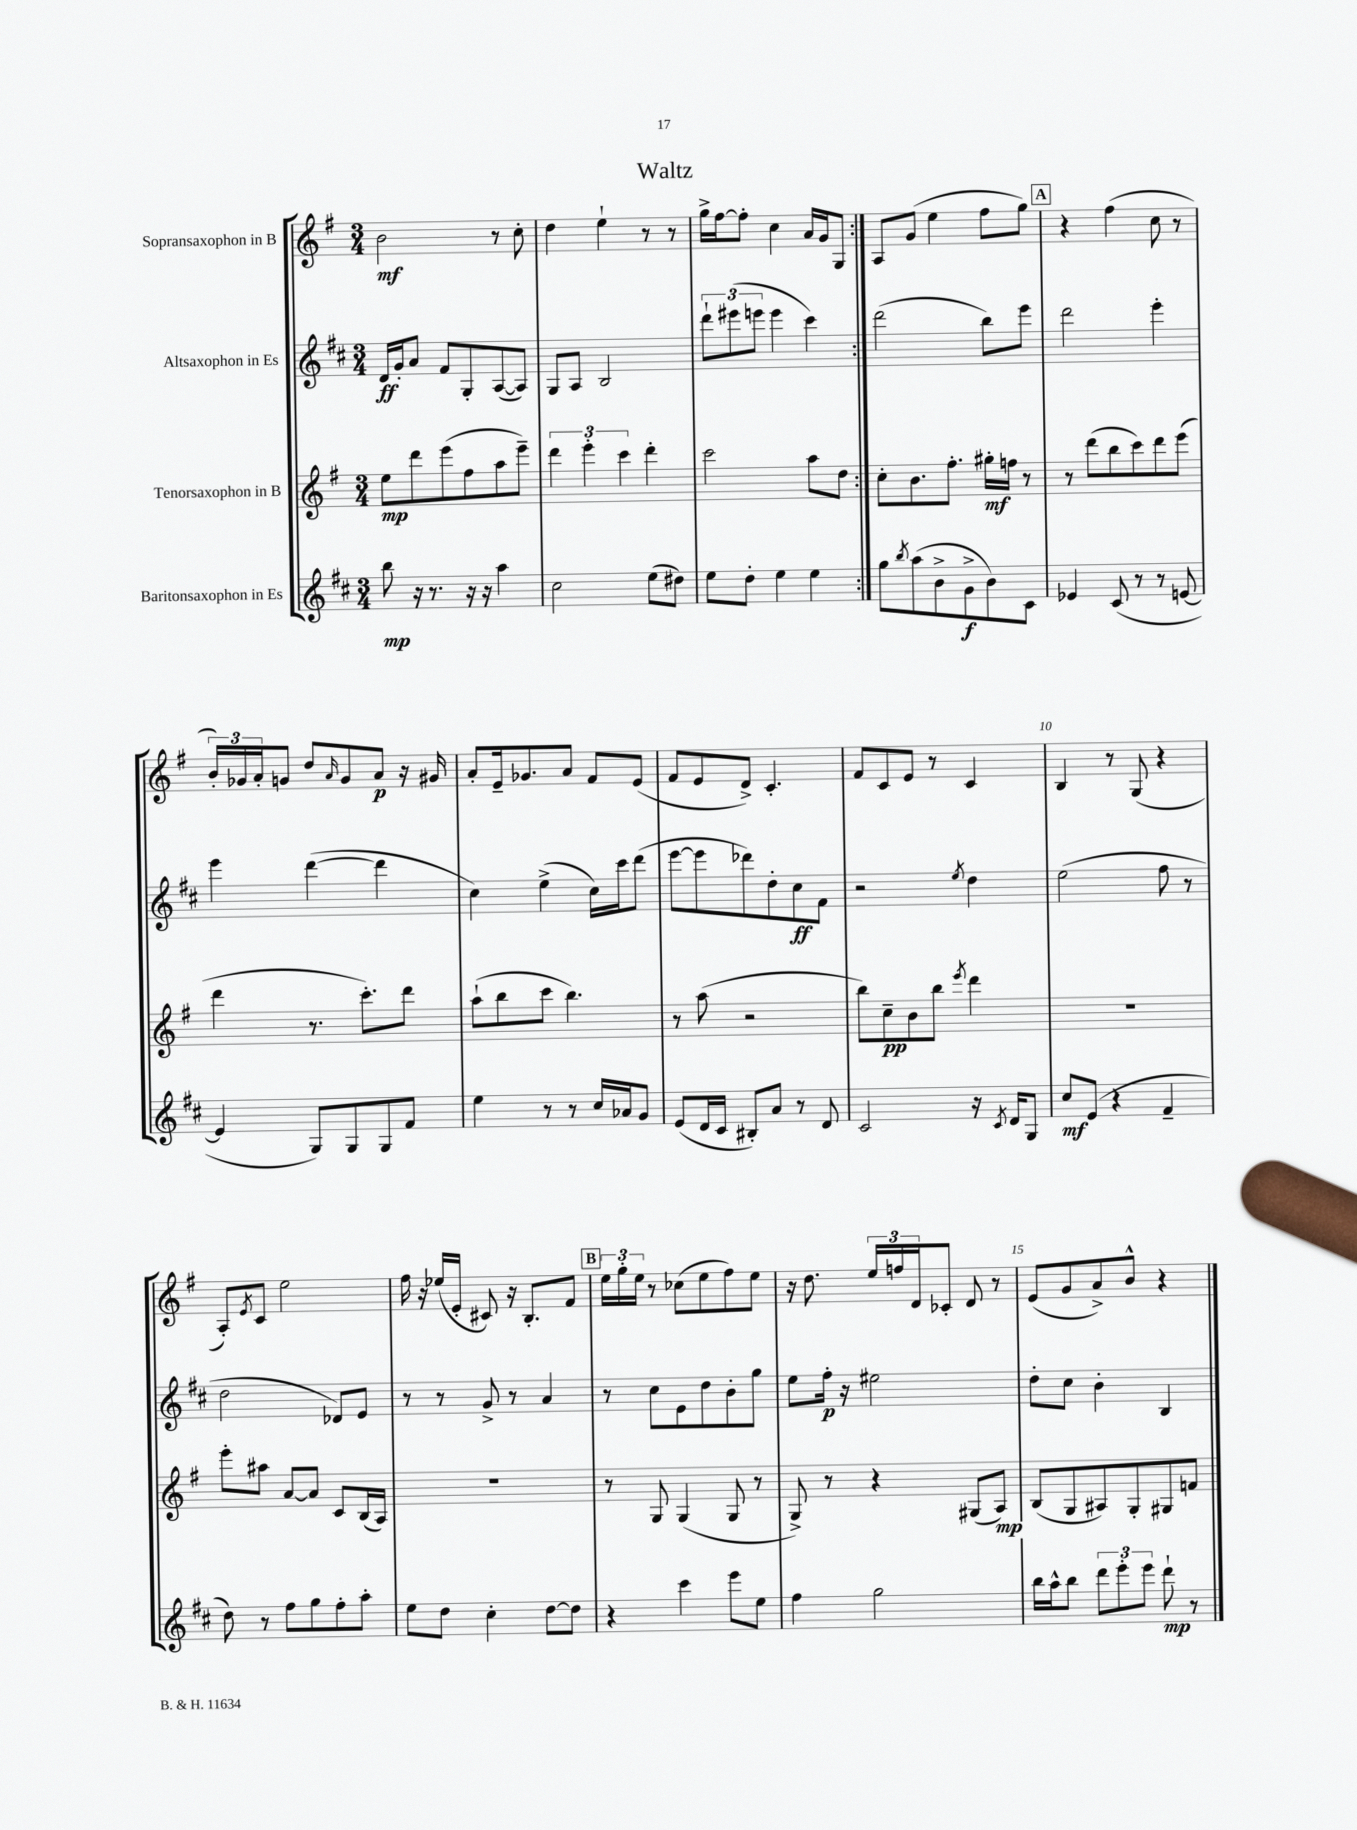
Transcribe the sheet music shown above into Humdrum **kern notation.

**kern	**kern	**kern	**kern
*staff4	*staff3	*staff2	*staff1
*clefG2	*clefG2	*clefG2	*clefG2
*k[f#c#]	*k[f#]	*k[f#c#]	*k[f#]
*M3/4	*M3/4	*M3/4	*M3/4
8bb	8ee	16d	2b
.	.	16g'	.
16r	8ddd	8a	.
8.r	.	.	.
.	(8eee	8f#	.
16r	8ff#	8G'	.
16r	.	.	.
4aa	8aa	([8A	8r
.	8eee~)	8A])	8cc'
=	=	=	=
2cc#	6ddd	8G	4dd
.	.	8A	.
.	6eee'	.	.
.	.	2B	4ee`
.	6ccc	.	.
(8ee	4ddd'	.	8r
8dd#)	.	.	8r
=	=	=	=
8ee	2ccc	12ddd`	16gg^
.	.	.	[16ff#
.	.	(12eee#	.
8dd'	.	.	8ff#']
.	.	12eee	.
4ee	.	4eee	4cc
4ee	8aa	4ccc#)	16a
.	.	.	16g
.	8dd	.	8G
=:|!	=:|!	=:|!	=:|!
8gg	8cc'	(2ddd	8A
8qbb	.	.	.
(8aa	8.b	.	(8g
8b^	.	.	4ee
.	8.ff#'	.	.
8g^	.	.	.
8b)	16gg#'	8bb)	8ff#
.	16ff	.	.
8c#	8r	8eee	8gg)
=	=	=	=
4e-	8r	2ddd	4r
.	(8ddd	.	.
(8c#	8bb	.	(4ff#
8r	8ccc)	.	.
8r	8ddd	4eee'	8cc
[8e	(8eee	.	8r
=	=	=	=
4e]	4ddd	4eee	24b')
.	.	.	24g-
.	.	.	24a'
.	.	.	8g
8G)	8.r	([4ddd	8dd
.	.	.	16qqa
8G	.	.	8g
.	8.ccc')	.	.
8G	.	4ddd]	8a
8f#	8ddd	.	16r
.	.	.	16g#
=	=	=	=
4ee	(8aa`	4cc#)	8a'
.	8bb	.	16e~
.	.	.	8.g-
8r	8ccc	(4ee^	.
8r	4.bb)	.	8a
16cc#	.	16cc#)	8f#
16a-	.	16ccc#	.
8g	.	(8ddd	(8e
=	=	=	=
(8e	8r	[8eee	8f#
16d	(8aa	8eee]	8e
16c#	.	.	.
8B#')	2r	8ddd-)	8d^)
8a	.	8dd'	4.c'
8r	.	8cc#	.
8d	.	8f#	.
=	=	=	=
2c#	8bb)	2r	8f#
.	8cc~	.	8c
.	8b	.	8e
.	8bb	.	8r
.	8qeee	8qee	.
16r	4ddd	4dd	4c
8qc#	.	.	.
16d	.	.	.
8G	.	.	.
=	=	=	=
8cc#	2.r	(2ee	4B
(8e	.	.	.
4r	.	.	8r
.	.	.	(8G
4f#~	.	8ff#	4r
.	.	8r	.
=	=	=	=
8dd)	8eee'	2dd	8A')
.	.	.	8qe
8r	8aa#	.	8c
8ff#	[8a	.	2ee
8gg	8a]	.	.
8ff#'	8c	8d-)	.
8aa'	(16B	8e	.
.	16A)	.	.
=	=	=	=
8ee	2.r	8r	16ff#
.	.	.	16r
8dd	.	8r	(16ee-
.	.	.	16e'
4cc#'	.	8g^	8c#)
.	.	8r	16r
.	.	.	8.B'
[8dd	.	4a	.
8dd]	.	.	8f#
=	=	=	=
4r	8r	8r	24ee
.	.	.	24gg'
.	.	.	24ee
.	8G	8cc#	8r
4ccc#	(4G	8e	(8cc-
.	.	8dd	8ee
8eee	8G	8b'	8ff#)
8ee	8r	8gg	8ee
=	=	=	=
4ff#	8G^)	8ee	16r
.	.	.	8.dd
.	8r	16ff#'	.
.	.	16r	.
2gg	4r	2ee#	24ee
.	.	.	24ff
.	.	.	24d
.	.	.	8c-'
.	(8G#	.	8d
.	8A)	.	8r
=	=	=	=
16bb	(8B	8dd'	(8e
16aa^^	.	.	.
8bb	8G	8cc#	8g
12ddd	8A#)	4b'	8a^)
12eee'	.	.	.
.	8G'	.	8b^^
12eee	.	.	.
8ddd`	8G#	4B	4r
8r	8f	.	.
==	==	==	==
*-	*-	*-	*-
